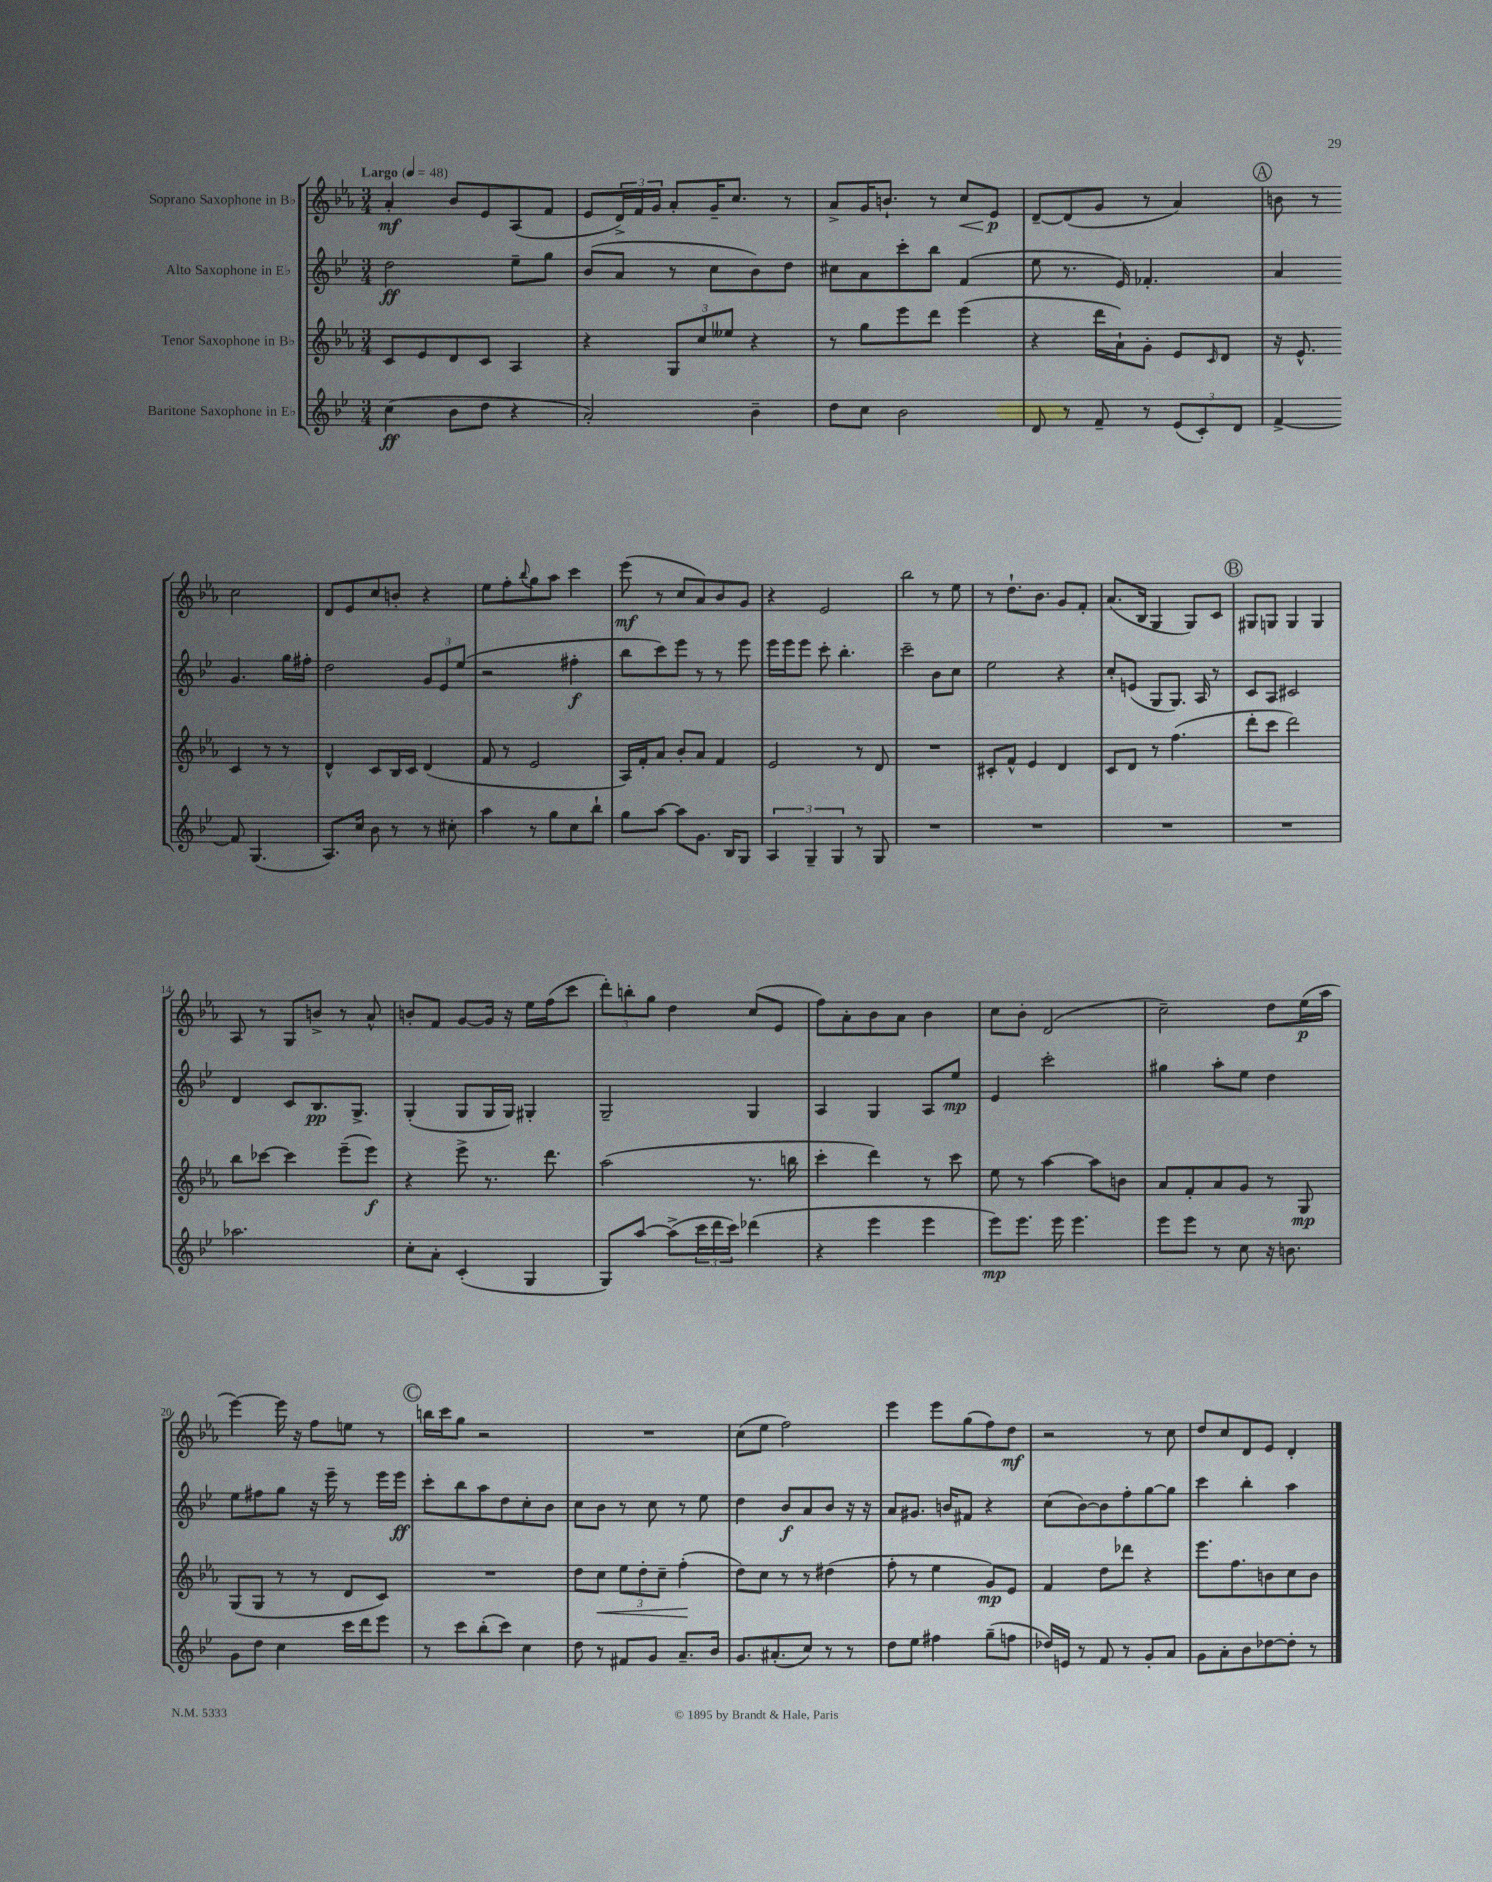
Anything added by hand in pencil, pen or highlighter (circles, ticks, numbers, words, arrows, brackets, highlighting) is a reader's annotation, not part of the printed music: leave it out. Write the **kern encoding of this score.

**kern	**dynam	**kern	**dynam	**kern	**dynam	**kern	**dynam
*part4	*part4	*part3	*part3	*part2	*part2	*part1	*part1
*staff4	*staff4	*staff3	*staff3	*staff2	*staff2	*staff1	*staff1
*I"Baritone Saxophone in E♭	*	*I"Tenor Saxophone in B♭	*	*I"Alto Saxophone in E♭	*	*I"Soprano Saxophone in B♭	*
*clefG2	*	*clefG2	*	*clefG2	*	*clefG2	*
*k[b-e-]	*	*k[b-e-a-]	*	*k[b-e-]	*	*k[b-e-a-]	*
*M3/4	*	*M3/4	*	*M3/4	*	*M3/4	*
*MM48	*	*MM48	*	*MM48	*	*MM48	*
=1	=1	=1	=1	=1	=1	=1	=1
!	!	!	!	!	!	!LO:TX:a:B:t=Largo	!
(4cc\	ff	8c/L	.	2dd\	ff	4a-'/	mf
.	.	8e-/	.	.	.	.	.
8b-\L	.	8d/	.	.	.	8b-/L	.
8dd\J	.	8c/J	.	.	.	8e-/	.
4r	.	4A-/	.	8ee-~\L	.	(8A-/	.
.	.	.	.	8gg\J	.	8f/J	.
=2	=2	=2	=2	=2	=2	=2	=2
2a'/)	.	4r	.	(8b-/L	.	8e-/L	.
.	.	.	.	8a/J	.	24d^/L)	.
.	.	.	.	.	.	24f/	.
.	.	.	.	.	.	24g/JJ	.
.	.	12G/L	.	8r	.	8a-'/L	.
.	.	12cc/	.	.	.	.	.
.	.	.	.	8cc\L	.	16g~/K	.
.	.	12ee--X/J	.	.	.	.	.
.	.	.	.	.	.	8.cc/J	.
4b-~\	.	4r	.	8b-\)	.	.	.
.	.	.	.	8dd\J	.	8r	.
=3	=3	=3	=3	=3	=3	=3	=3
8dd\L	.	8r	.	8cc#X\L	.	8a-^/L	.
8cc\J	.	8gg\L	.	8a\	.	16g/K	.
.	.	.	.	.	.	8.bn`/J	.
2b-\	.	8eee-\	.	8ccc'\	.	.	.
.	.	8ddd\J	.	8bb-\J	.	8r	.
!	!	!	!	!	!	!	!LO:HP:b
.	.	(4eee-\	.	(4f/	.	8cc/L	<
.	.	.	.	.	.	8e-/J	p
.	.	.	.	.	.	.	[
=4	=4	=4	=4	=4	=4	=4	=4
8d/	.	4r	.	8ee-\	.	[8d~/L	.
8r	.	.	.	8.r	.	(8d/]	.
8f~/	.	16ddd\LL	.	.	.	8g/J	.
.	.	16a-`\J)	.	16e-/)	.	.	.
8r	.	8g'\J	.	4.f-X'/	.	8r	.
(12e-/L	.	8e-/L	.	.	.	4a-/)	.
12c'/)	.	.	.	.	.	.	.
.	.	16qqc/	.	.	.	.	.
.	.	8d/J	.	.	.	.	.
12d/J	.	.	.	.	.	.	.
!!LO:REH:place=s1:t=A
=5	=5	=5	=5	=5	=5	=5	=5
[4f^/	.	16r	.	4a/	.	8bn\	.
.	.	8.e-^^/	.	.	.	.	.
.	.	.	.	.	.	8r	.
8f/]	.	4c/	.	4.g/	.	2cc\	.
(4.G/	.	.	.	.	.	.	.
.	.	8r	.	.	.	.	.
.	.	8r	.	16gg\LL	.	.	.
.	.	.	.	16ff#X'\JJ	.	.	.
!!LO:LB:g=z
=6	=6	=6	=6	=6	=6	=6	=6
8.A/L)	.	4d^^/	.	2dd\	.	8d/L	.
.	.	.	.	.	.	8e-/	.
16cc/Jk	.	.	.	.	.	.	.
8b-\	.	8c/L	.	.	.	8cc/	.
8r	.	16B-/L	.	.	.	8bn'/J	.
.	.	16c/JJ	.	.	.	.	.
8r	.	(4d/	.	12g/L	.	4r	.
.	.	.	.	12e-/	.	.	.
8cc#X'\	.	.	.	.	.	.	.
.	.	.	.	(12ee-/J	.	.	.
=7	=7	=7	=7	=7	=7	=7	=7
4aa\	.	8f/	.	2r	.	8ee-\L	.
.	.	8r	.	.	.	8ff'\	.
.	.	.	.	.	.	8qqbb-/	.
8r	.	2e-/	.	.	.	8gg\	.
8gg\L	.	.	.	.	.	8aa-\J	.
8cc\	.	.	.	4ff#X'\	f	4ccc\	.
8bb-`\J	.	.	.	.	.	.	.
=8	=8	=8	=8	=8	=8	=8	=8
8gg\L	.	16A-/LL)	.	8bb-\L	.	(8eee-\	mf
.	.	16f'/J	.	.	.	.	.
[8aa\J	.	8a-/J	.	8ccc\)	.	8r	.
8aa\L]	.	8b-'/L	.	8eee-\J	.	8cc/L	.
8.g\J	.	8a-/J	.	8r	.	8a-/)	.
.	.	4f/	.	8r	.	8b-/	.
16B-/KL	.	.	.	.	.	.	.
8G/J	.	.	.	8eee-\	.	8g/J	.
=9	=9	=9	=9	=9	=9	=9	=9
6A/	.	2e-/	.	16eee-\LL	.	4r	.
.	.	.	.	16eee-\J	.	.	.
.	.	.	.	8eee-\J	.	.	.
6G~/	.	.	.	.	.	.	.
.	.	.	.	8ccc'\	.	2e-/	.
6G/	.	.	.	.	.	.	.
.	.	.	.	4.bb-'\	.	.	.
8r	.	8r	.	.	.	.	.
8G/	.	8d/	.	.	.	.	.
=10	=10	=10	=10	=10	=10	=10	=10
2.r	.	2.r	.	2ccc~\	.	2bb-\	.
.	.	.	.	8b-\L	.	8r	.
.	.	.	.	8cc\J	.	8ee-\	.
=11	=11	=11	=11	=11	=11	=11	=11
2.r	.	8c#X'/L	.	2ee-\	.	8r	.
.	.	8f^^/J	.	.	.	8.dd`\L	.
.	.	4e-/	.	.	.	.	.
.	.	.	.	.	.	8.b-\J	.
.	.	4d/	.	4r	.	8g/L	.
.	.	.	.	.	.	8f'/J	.
=12	=12	=12	=12	=12	=12	=12	=12
2.r	.	8c/L	.	8cc'/L	.	(8.a-/L	.
.	.	8d/J	.	(8en/J	.	.	.
.	.	.	.	.	.	16B-/Jk	.
.	.	8r	.	8G/L	.	4G/	.
.	.	(4.ff\	.	8.G/J)	.	.	.
.	.	.	.	.	.	8G/L)	.
.	.	.	.	16A/	.	.	.
.	.	.	.	8r	.	8c/J	.
!!LO:REH:place=s1:t=B
=13	=13	=13	=13	=13	=13	=13	=13
2.r	.	8ddd'\L	.	8c/L	.	8G#X/L	.
.	.	8ccc\J	.	8A/J	.	8Gn/J	.
.	.	2ddd\)	.	2c#X/	.	4G/	.
.	.	.	.	.	.	4G/	.
!!LO:LB:g=z
=14	=14	=14	=14	=14	=14	=14	=14
2.aa-X\	.	8bb-\L	.	4d/	.	8A-/	.
.	.	[8ccc-X\J	.	.	.	8r	.
.	.	4ccc-\]	.	8c/L	.	8G/L	.
.	.	.	.	8.B-/	pp	8bn^/J	.
.	.	(8eee-~\L	.	.	.	8r	.
.	.	.	.	8.G^/J	.	.	.
.	.	8eee-\J)	f	.	.	8a-^^/	.
=15	=15	=15	=15	=15	=15	=15	=15
8cc'\L	.	4r	.	(4G'/	.	8bn'/L	.
8a'\J	.	.	.	.	.	8f/J	.
(4c'/	.	8eee-^\	.	8G/L	.	[8g/L	.
.	.	8.r	.	16G/L	.	16g/Jk]	.
.	.	.	.	16G/JJ)	.	16r	.
4G/	.	.	.	4G#X'/	.	16ee-\LL	.
.	.	8.ddd\	.	.	.	(16ff\J	.
.	.	.	.	.	.	8ccc\J	.
=16	=16	=16	=16	=16	=16	=16	=16
8G/L)	.	(2aa-\	.	2G~/	.	12ddd'\L)	.
.	.	.	.	.	.	12bbn'\	.
[8aa/J	.	.	.	.	.	.	.
.	.	.	.	.	.	12gg\J	.
(8aa^\L]	.	.	.	.	.	4dd\	.
24ccc\L	.	.	.	.	.	.	.
24ddd\	.	.	.	.	.	.	.
24ccc\JJ)	.	.	.	.	.	.	.
(4ddd-X\	.	8.r	.	4G/	.	(8cc/L	.
.	.	.	.	.	.	8e-/J	.
.	.	16bbn\	.	.	.	.	.
=17	=17	=17	=17	=17	=17	=17	=17
4r	.	4ccc'\	.	4A/	.	8ff\L)	.
.	.	.	.	.	.	8a-'\	.
4eee-\	.	4ddd\)	.	4G/	.	8b-\	.
.	.	.	.	.	.	8a-\J	.
4eee-\	.	8r	.	8A/L	.	4b-\	.
.	.	8ccc\	.	8ee-/J	mp	.	.
=18	=18	=18	=18	=18	=18	=18	=18
8eee-\L)	mp	8ee-\	.	4e-/	.	8cc\L	.
8.eee-\J	.	8r	.	.	.	8b-'\J	.
.	.	[4aa-\	.	2ccc'\	.	(2d/	.
16eee-\	.	.	.	.	.	.	.
4.eee-\	.	.	.	.	.	.	.
.	.	8aa-\L]	.	.	.	.	.
.	.	8bn\J	.	.	.	.	.
=19	=19	=19	=19	=19	=19	=19	=19
8eee-\L	.	8a-/L	.	4gg#X\	.	2cc~\)	.
8eee-\J	.	8f'/	.	.	.	.	.
8r	.	8a-/	.	8aa'\L	.	.	.
8cc\	.	8g/J	.	8ee-\J	.	.	.
16r	.	8r	.	4dd\	.	8dd\L	.
8.bn\	.	.	.	.	.	.	.
.	.	8G/	mp	.	.	(16ee-\L	p
.	.	.	.	.	.	16aa-\JJ	.
!!LO:LB:g=z
=20	=20	=20	=20	=20	=20	=20	=20
8g\L	.	(8G/L	.	8ee-\L	.	[4eee-\)	.
8dd\J	.	8G/J	.	8ff#X\	.	.	.
4cc\	.	8r	.	8gg\J	.	16eee-\]	.
.	.	.	.	.	.	16r	.
.	.	8r	.	16r	.	8ff\L	.
.	.	.	.	16eee-~\	.	.	.
16ccc\LL	.	8d/L	.	8r	.	8een\J	.
16ddd\J	.	.	.	.	.	.	.
8eee-\J	.	8c/J)	.	16eee-\LL	.	8r	.
.	.	.	.	16eee-\JJ	ff	.	.
!!LO:REH:place=s1:t=C
=21	=21	=21	=21	=21	=21	=21	=21
8r	.	2.r	.	8ccc'\L	.	16bbn\LL	.
.	.	.	.	.	.	16ccc\J	.
8ccc\L	.	.	.	8bb-\	.	8gg\J	.
(8bb-'\	.	.	.	8aa\	.	2r	.
8ccc\J)	.	.	.	8dd\	.	.	.
4cc\	.	.	.	8cc'\	.	.	.
.	.	.	.	8b-\J	.	.	.
=22	=22	=22	=22	=22	=22	=22	=22
8dd\	.	8dd\L	.	8cc\L	.	2.r	.
!	!	!	!LO:HP:b	!	!	!	!
8r	.	8cc\J	<	8b-\J	.	.	.
8f#X/L	.	12ee-\L	.	8r	.	.	.
.	.	12dd'\	.	.	.	.	.
8g/J	.	.	.	8cc\	.	.	.
.	.	12cc~\J	.	.	.	.	.
8.a~/L	.	(4ff'\	.	8r	.	.	.
.	.	.	.	8ee-\	.	.	.
16b-/Jk	.	.	.	.	.	.	.
.	.	.	[	.	.	.	.
=23	=23	=23	=23	=23	=23	=23	=23
8.g/L	.	8dd\L)	.	4dd\	.	(8cc\L	.
.	.	8cc\J	.	.	.	8ee-\J	.
(8.a#X'/	.	.	.	.	.	.	.
.	.	8r	.	8b-/L	f	2ff\)	.
8cc/J)	.	8r	.	8a/	.	.	.
8r	.	(4dd#X\	.	8b-/J	.	.	.
8r	.	.	.	16r	.	.	.
.	.	.	.	16r	.	.	.
=24	=24	=24	=24	=24	=24	=24	=24
8dd\L	.	8ff'\	.	8a/L	.	4eee-\	.
8ee-\J	.	8r	.	8.g#X/J	.	.	.
4ff#X\	.	4ee-\	.	.	.	8eee-\L	.
.	.	.	.	16bn/KL	.	.	.
.	.	.	.	8f#X/J	.	(8gg\	.
(8gg~\L	.	8g/L)	mp	4r	.	8ff\)	.
8ffn\J	.	8e-/J	.	.	.	8dd\J	mf
=25	=25	=25	=25	=25	=25	=25	=25
16dd-X/LL)	.	4f/	.	(8cc\L	.	2r	.
16en/JJ	.	.	.	.	.	.	.
8r	.	.	.	[8b-\)	.	.	.
8f/	.	8dd\L	.	8b-\]	.	.	.
8r	.	8ddd-X\J	.	8ff'\	.	.	.
8g'/L	.	4r	.	[8gg\	.	8r	.
8a/J	.	.	.	8gg\J]	.	8cc\	.
=26	=26	=26	=26	=26	=26	=26	=26
8g\L	.	8.eee-\L	.	4ccc\	.	8dd/L	.
8a'\	.	.	.	.	.	8cc/	.
.	.	8.ff\	.	.	.	.	.
8b-\	.	.	.	4bb-'\	.	8d/	.
[8dd-X\	.	8bn\	.	.	.	8e-/J	.
8dd-'\J]	.	8cc\	.	4aa\	.	4d'/	.
8r	.	8b\J	.	.	.	.	.
==	==	==	==	==	==	==	==
*-	*-	*-	*-	*-	*-	*-	*-
